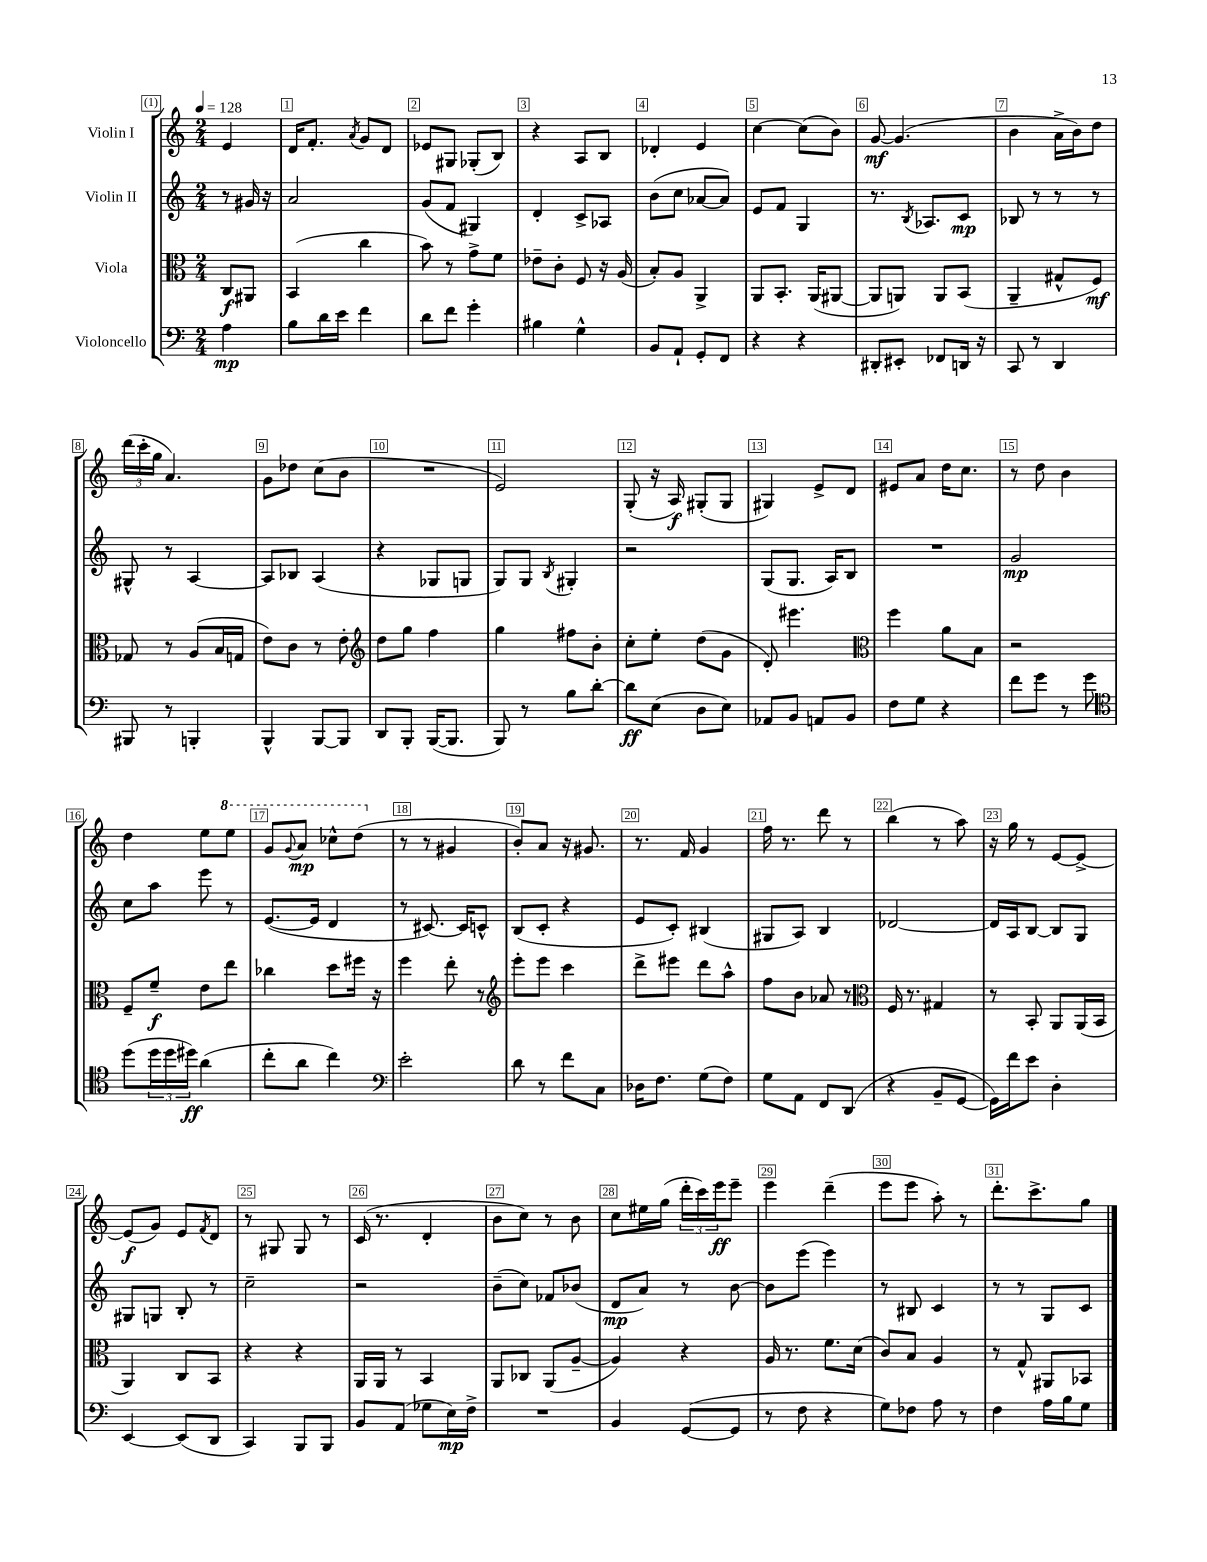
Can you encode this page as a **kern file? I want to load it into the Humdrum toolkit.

**kern	**kern	**kern	**kern
*staff4	*staff3	*staff2	*staff1
*clefF4	*clefC3	*clefG2	*clefG2
*k[]	*k[]	*k[]	*k[]
*M2/4	*M2/4	*M2/4	*M2/4
*MM128	*MM128	*MM128	*MM128
4A\	8C/L	8r	4e/
.	8AA#/J	16g#/	.
.	.	16r	.
=	=	=	=
8B\L	(4BB/	2a/	16d/LK
.	.	.	8.f'/J
16d\L	.	.	.
16e\JJ	.	.	.
.	.	.	8qa/
4f\	4cc\	.	8g/L
.	.	.	8d/J
=	=	=	=
8d\L	8b\)	(8g/L	8e-/L
8f\J	8r	8f/J	8G#/J
4g'\	8g^\L	4G#/)	(8G-'/L
.	8f\J	.	8B/J)
=	=	=	=
4B#\	8e-~\L	4d'/	4r
.	8c'\J	.	.
4G^^\	8F/	8c^/L	8A/L
.	16r	8A-/J	8B/J
.	(16A/	.	.
=	=	=	=
8BB/L	8B'/L)	(8b\L	4d-'/
8AA`/J	8A/J	8cc\J	.
8GG'/L	4AA^/	[8a-/L	4e/
8FF/J	.	8a-/]J)	.
=	=	=	=
4r	8AA/L	8e/L	[4cc\
.	8.BB'/J	8f/J	.
4r	.	4G/	(8cc\]L
.	(16AA/LK	.	.
.	[8AA#/J	.	8b\J)
=	=	=	=
8DD#'/L	8AA#/]L	8.r	[8g/
8EE#'/J	8AA/J)	.	(4.g/]
.	.	8qB/	.
.	.	8.A-/L	.
8FF-/L	8AA/L	.	.
16DD/Jk	(8BB/J	8c/J	.
16r	.	.	.
=	=	=	=
8CC/	4AA~/	8B-/	4b\
8r	.	8r	.
4DD/	8G#^^/L	8r	16a^\LL
.	.	.	16b\J)
.	8F/J)	8r	8dd\J
=	=	=	=
8BBB#/	8G-/	8G#^^/	(24ddd\LL
.	.	.	24ccc'\
.	.	.	24gg\JJ
8r	8r	8r	4.a/)
4BBB'/	(8A/L	[4A/	.
.	16B/L	.	.
.	16G/JJ	.	.
=	=	=	=
4BBB^^/	8e\L)	8A/]L	8g\L
.	8c\J	8B-/J	8dd-\J
[8BBB/L	8r	(4A/	(8cc\L
8BBB/]J	8e'\	.	8b\J
=	=	=	=
*	*clefG2	*	*
8DD/L	8dd\L	4r	2r
8BBB'/J	8gg\J	.	.
([16BBB/LK	4ff\	8G-/L	.
8.BBB/]J	.	.	.
.	.	8G/J	.
=	=	=	=
8BBB/)	4gg\	8G/L)	2e/)
8r	.	8G/J	.
.	.	8qB/	.
8B\L	8ff#\L	4G#'/	.
[8d'\J	8b'\J	.	.
=	=	=	=
8d\]L	8cc'\L	2r	(8G'/
(8E\J	8ee'\J	.	16r
.	.	.	16A/)
8D\L	(8dd\L	.	(8G#'/L
8E\J)	8g\J	.	8G#/J
=	=	=	=
8AA-/L	8d'/)	(8G/L	4G#/)
8BB/J	4.eee#\	8.G/J	.
8AA/L	.	.	8e^/L
.	.	16A/LK)	.
8BB/J	.	8B/J	8d/J
=	=	=	=
*	*clefC3	*	*
8F\L	4ff\	2r	8e#/L
8G\J	.	.	8a/J
4r	8a\L	.	16dd\LK
.	.	.	8.cc\J
.	8B\J	.	.
=	=	=	=
8f\L	2r	2g/	8r
8g\J	.	.	8dd\
8r	.	.	4b\
8g\	.	.	.
=	=	=	=
*clefC4	*	*	*
(8dd\L	8F~/L	8cc\L	4dd\
24dd\L	8f~/J	8aa\J	.
24dd\	.	.	.
24dd#\JJ)	.	.	.
(4a\	8e\L	8eee\	8ee\L
.	8ee\J	8r	8eee\J
=	=	=	=
8cc'\L	4cc-\	([8.e/L	8gg/L
.	.	.	8qqgg/
8a\J	.	.	8aa/J
.	.	16e/]Jk	.
4cc\)	8dd\L	4d/	8ccc-^^\L
.	16ff#\Jk	.	(8ddd\J
.	16r	.	.
=	=	=	=
*clefF4	*	*	*
2e'\	4ff\	8r	8r
.	.	[8.c#/)	8r
.	8ee'\	.	4g#/
.	.	16c#/]LK	.
.	8r	8c^^/J	.
=	=	=	=
*	*clefG2	*	*
8d\	8eee'\L	(8B/L	8b'/L)
8r	8eee\J	8c'/J	8a/J
8f\L	4ccc\	4r	16r
.	.	.	8.g#/
8C\J	.	.	.
=	=	=	=
16D-\LK	8ddd^\L	8e/L	8.r
8.F\J	.	.	.
.	8eee#\J	8c'/J)	.
.	.	.	16f/
(8G\L	8ddd\L	(4B#/	4g/
8F\J)	8aa^^\J	.	.
=	=	=	=
8G\L	8ff\L	8G#/L	16ff\
.	.	.	8.r
8AA\J	8b\J	8A/J)	.
8FF/L	8a-/	4B/	8ddd\
(8DD/J	8r	.	8r
=	=	=	=
*	*clefC3	*	*
4r	16F/	[2d-/	(4bb\
.	8.r	.	.
8BB~/L	4G#/	.	8r
[8GG/J	.	.	8aa\)
=	=	=	=
16GG\]LL)	8r	16d-/]LL	16r
16f\J	.	16A/J	16gg\
8e\J	8BB'/	[8B/J	8r
4D'\	8AA/L	8B/]L	[8e/L
.	(16AA/L	8G/J	8e^/_J
.	16BB/JJ	.	.
=	=	=	=
[4EE/	4AA/)	8G#/L	(8e/]L
.	.	8G/J	8g/J)
(8EE/]L	8C/L	8B'/	8e/L
.	.	.	8qf/
8DD/J	8BB/J	8r	8d/J
=	=	=	=
4CC/)	4r	2cc~\	8r
.	.	.	8G#/
8BBB/L	4r	.	8G#/
8BBB/J	.	.	8r
=	=	=	=
8BB/L	16AA/LL	2r	(16c/
.	16AA/JJ	.	8.r
(8AA/J	8r	.	.
8G-\L	4BB/	.	4d'/
16E\L)	.	.	.
16F^\JJ	.	.	.
=	=	=	=
2r	8AA/L	(8b~\L	8b\L
.	8C-/J	8cc\J)	8cc\J)
.	(8AA/L	8f-/L	8r
.	[8A~/J	(8b-/J	8b\
=	=	=	=
4BB/	4A/])	8d/L	8cc\L
.	.	8a/J)	16ee#\L
.	.	.	(16gg\JJ
([8GG/L	4r	8r	24ddd'\LL
.	.	.	24ccc\)
.	.	.	24eee\J
8GG/]J	.	[8b\	8eee~\J
=	=	=	=
8r	16A/	8b\]L	4eee\
.	8.r	.	.
8F\	.	(8eee\J	.
4r	8.f\L	4eee\)	(4ddd~\
.	(16d\Jk	.	.
=	=	=	=
8G\L)	8c/L)	8r	8eee\L
8F-\J	8B/J	8B#/	8eee\J
8A\	4A/	4c/	8aa'\)
8r	.	.	8r
=	=	=	=
4F\	8r	8r	8.ddd'\L
.	8G^^/	8r	.
.	.	.	8.ccc^\
16A\LL	8AA#/L	8G/L	.
16B\J	.	.	.
8G\J	8BB-/J	8c/J	8gg\J
==	==	==	==
*-	*-	*-	*-
